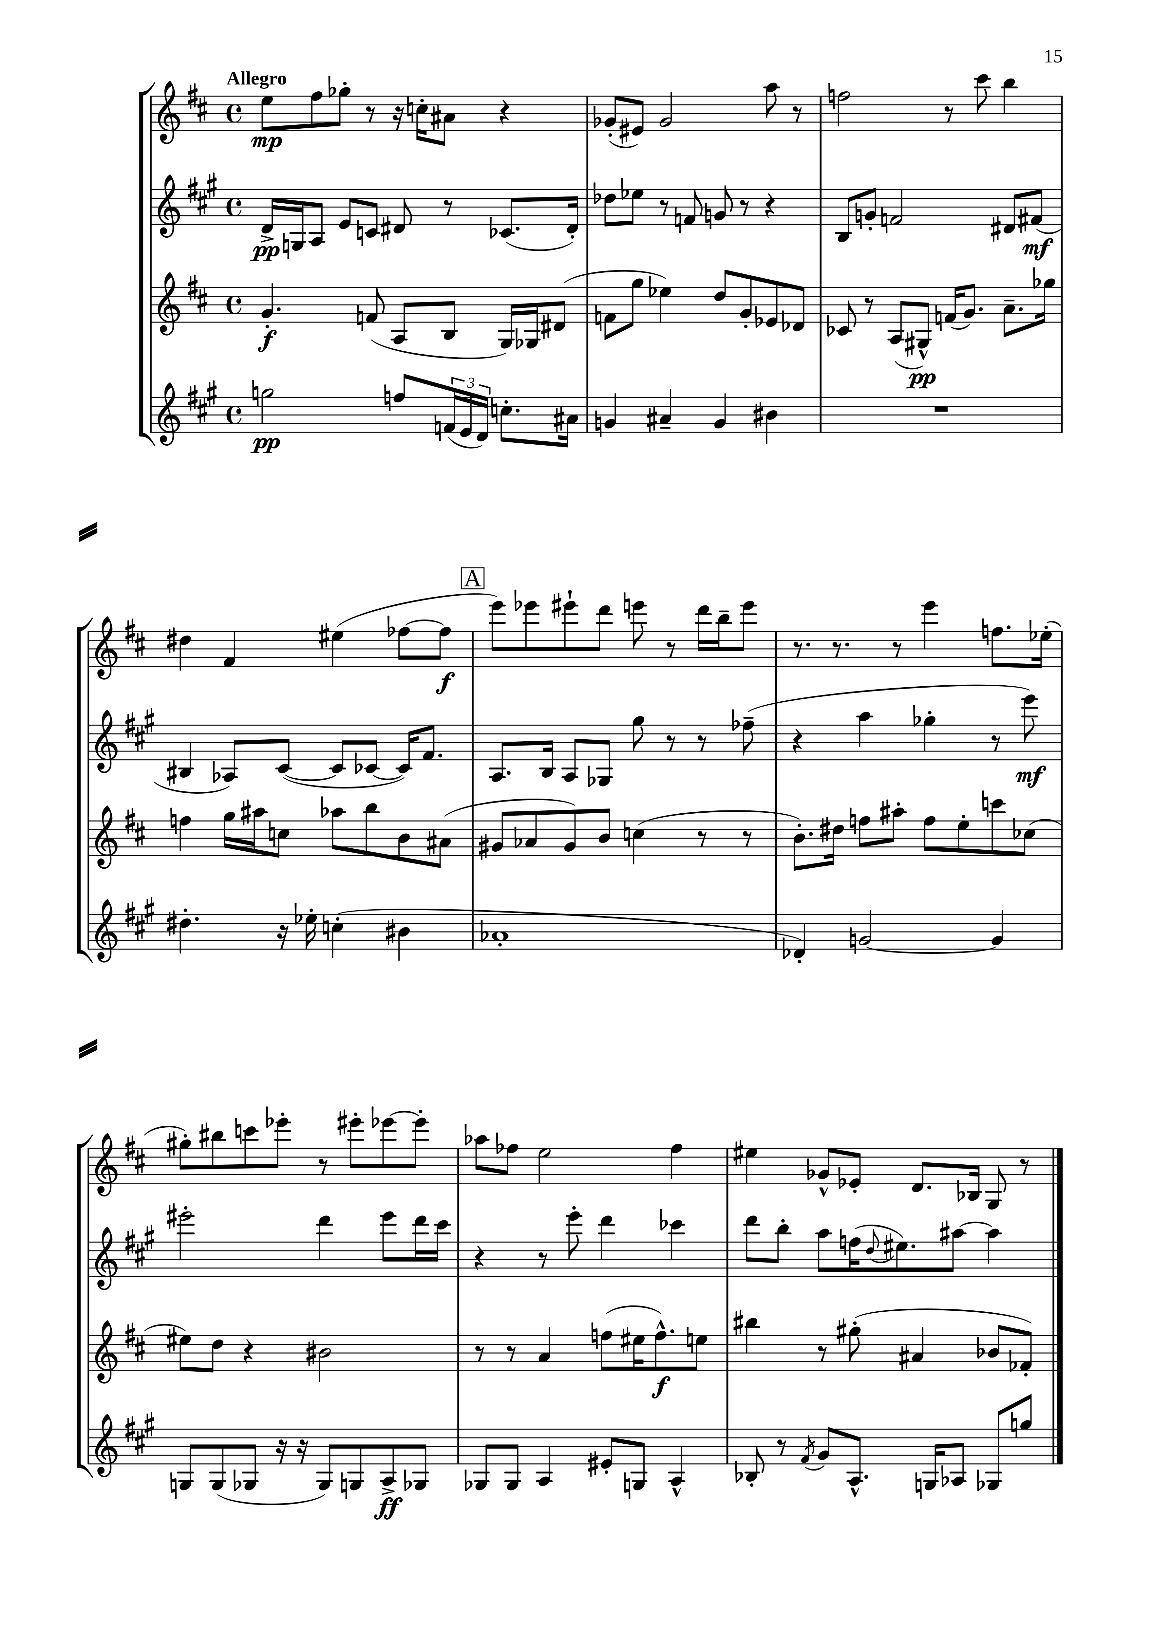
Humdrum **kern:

**kern	**kern	**kern	**kern
*staff4	*staff3	*staff2	*staff1
*clefG2	*clefG2	*clefG2	*clefG2
*k[f#c#g#]	*k[f#c#]	*k[f#c#g#]	*k[f#c#]
*M4/4	*M4/4	*M4/4	*M4/4
*met(c)	*met(c)	*met(c)	*met(c)
2gg\	4.g'/	16d^/LL	8ee\L
.	.	16G/J	.
.	.	8A/J	8ff#\
.	.	8e/L	8gg-'\J
.	(8f/	8c/J	8r
8ff/L	8A/L	8d#/	16r
.	.	.	16cc'\LK
(24f/L	8B/J	8r	8a#\J
24e/	.	.	.
24d/JJ)	.	.	.
8.cc'\L	16G/LL)	(8.c-/L	4r
.	16G-/J	.	.
.	(8d#/J	.	.
16a#\Jk	.	16d#'/Jk)	.
=	=	=	=
4g/	8f\L	8dd-\L	(8g-'/L
.	8gg\J	8ee-\J	8e#/J)
4a#~/	4ee-\)	8r	2g-/
.	.	8f/	.
4g/	8dd/L	8g/	.
.	8g'/	8r	.
4b#\	8e-/	4r	8aa\
.	8d-/J	.	8r
=	=	=	=
1r	8c-/	8B/L	2ff\
.	8r	8g'/J	.
.	(8A/L	2f/	.
.	8G#^^/J)	.	.
.	(16f/LK	.	8r
.	8.g/J)	.	.
.	.	.	8ccc#\
.	8.a~\L	8d#/L	4bb\
.	.	(8f#/J	.
.	16gg-\Jk	.	.
=	=	=	=
4.dd#'\	4ff\	4B#/	4dd#\
.	16gg\LL	8A-/L)	4f#/
.	16aa#\J	.	.
16r	8cc\J	([8c#/J	.
16ee-'\	.	.	.
(4cc'\	8aa-\L	8c#/]L	(4ee#\
.	8bb\	[8c-/J	.
4b#\	8b\	16c-/]LK)	[8ff-\L
.	.	8.f#/J	.
.	(8a#\J	.	8ff-\]J
=	=	=	=
1a-'	8g#/L	8.A/L	8eee\L)
.	8a-/	.	8eee-\
.	.	16B/Jk	.
.	8g#/)	8A/L	8eee#`\
.	8b/J	8G-/J	8ddd\J
.	(4cc\	8gg#\	8eee\
.	.	8r	8r
.	8r	8r	16ddd\LL
.	.	.	16bb~\J
.	8r	(8ff-~\	8eee\J
=	=	=	=
4d-'/)	8.b'\L)	4r	8.r
.	16dd#\Jk	.	8.r
[2g/	8ff\L	4aa\	.
.	8aa#'\J	.	8r
.	8ff\L	4gg-'\	4eee\
.	8ee'\	.	.
4g/]	8ccc\	8r	8.ff\L
.	(8cc-\J	8eee\)	.
.	.	.	(16ee-'\Jk
=	=	=	=
8G/L	8ee#\L)	2eee#'\	8gg#'\L)
(8G/	8dd\J	.	8bb#\
8G-/J	4r	.	8ccc\
16r	.	.	8eee-'\J
16r	.	.	.
8G-/L)	2b#\	4ddd\	8r
8G/	.	.	8eee#'\L
8A^/	.	8eee#\L	[8eee-\
8G-/J	.	16ddd\L	8eee-'\]J
.	.	16ccc#\JJ	.
=	=	=	=
8G-/L	8r	4r	8aa-\L
8G-/J	8r	.	8ff-\J
4A/	4a/	8r	2ee\
.	.	8eee'\	.
8e#'/L	(8ff\L	4ddd\	.
8G/J	16ee#\K	.	.
.	8.ff^^\)	.	.
4A^^/	.	4ccc-\	4ff-\
.	8ee\J	.	.
=	=	=	=
8B-'/	4bb#\	8ddd\L	4ee#\
8r	.	8bb'\J	.
8qf#/	.	.	.
8g#/L	8r	8aa\L	8g-^^/L
8.A^^/J	(8gg#'\	(16ff\K	8e-'/J
.	.	8qqdd/	.
.	.	8.ee#\)	.
.	4a#/	.	8.d/L
16G/LK	.	.	.
8A-/J	.	[8aa#\J	.
.	.	.	16B-/Jk
8G-/L	8b-/L	4aa#\]	8G/
8gg/J	8f-'/J)	.	8r
==	==	==	==
*-	*-	*-	*-
